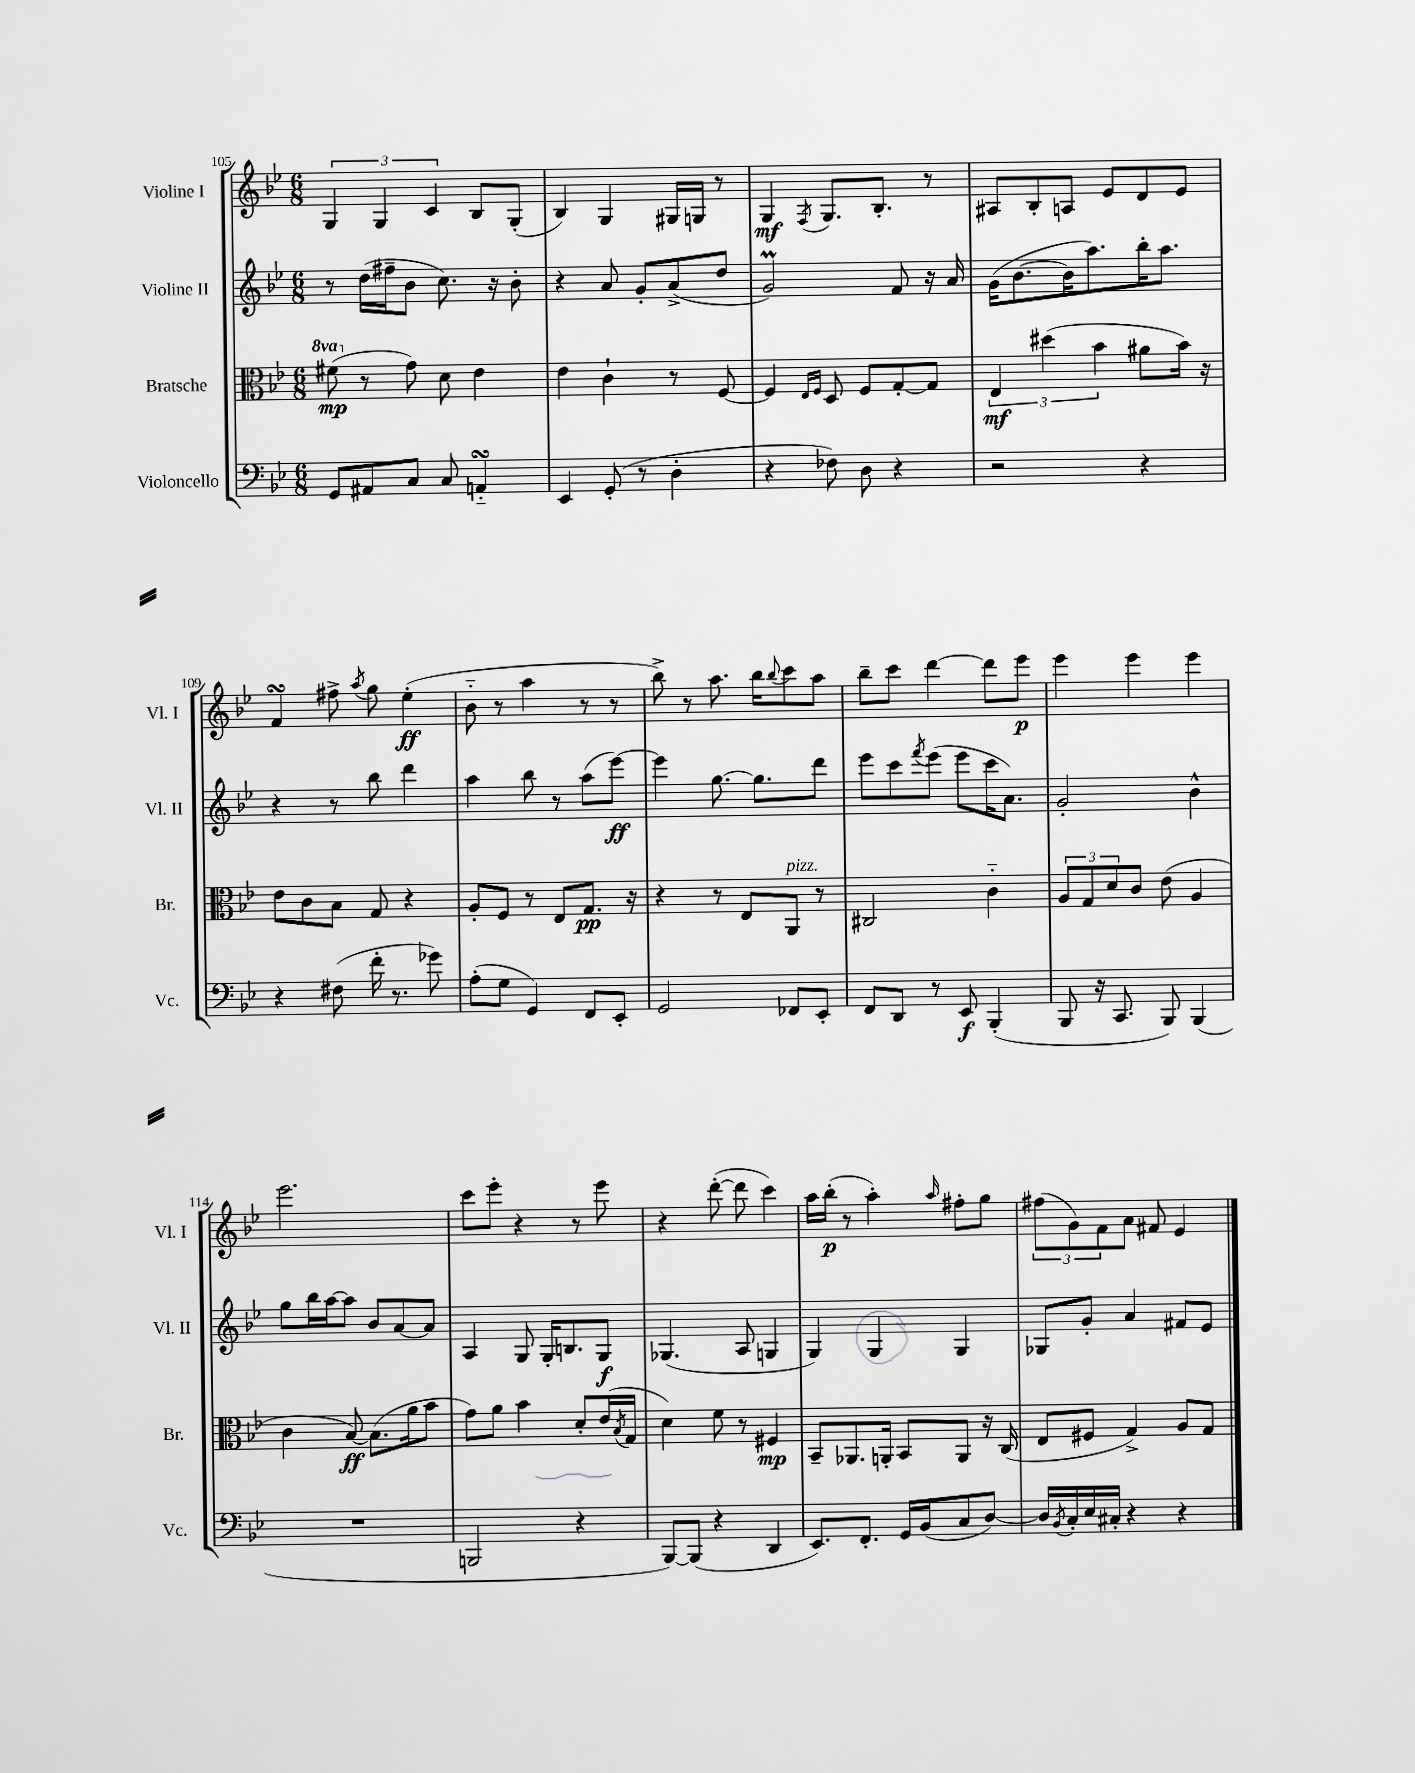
<<
\new StaffGroup <<
\new Staff = "s0" \with { instrumentName = "Violine I" shortInstrumentName = "Vl. I" } {
    \clef treble \key bes \major \numericTimeSignature \time 6/8
    \tuplet 3/2 { g4 g4 c'4 } bes8 g8-.( |
    bes4) g4 gis16 g16 r8 |
    g4\mf \acciaccatura { f8 } g8. bes8.-. r8 |
    ais8 bes8-. a8 ees'8 d'8 ees'8 |
    f'4\turn fis''8-> \acciaccatura { a''8 } g''8 ees''4-.\ff( |
    bes'8-_ r8 a''4 r8 r8 |
    bes''8->) r8 a''8. bes''16 \appoggiatura { bes''8 } c'''8 a''8 |
    bes''8-- c'''8 d'''4~ d'''8 ees'''8\p |
    ees'''4 ees'''4 ees'''4 |
    ees'''2. |
    c'''8 ees'''8-. r4 r8 ees'''8 |
    r4 d'''8~-.( d'''8 c'''4) |
    a''16 bes''16-.\p( r8 a''4-.) \grace { a''16 } fis''8-. g''8 |
    \tuplet 3/2 { fis''8( g'8) f'8 } a'8 fis'8 ees'4 \bar "|." |
}
\new Staff = "s1" \with { instrumentName = "Violine II" shortInstrumentName = "Vl. II" } {
    \clef treble \key bes \major \numericTimeSignature \time 6/8
    r8 d''16( fis''16-- bes'8 c''8.) r16 bes'8-. |
    r4 a'8 g'8-. a'8->( d''8 |
    g'2\prall) f'8 r16 a'16 |
    g'16( bes'8.~ bes'16 a''8.) bes''16-. a''8. |
    r4 r8 bes''8 d'''4 |
    a''4 bes''8 r8 a''8( ees'''8~\ff) |
    ees'''4 g''8.~ g''8. d'''8 |
    ees'''8 c'''8 \acciaccatura { f'''8 } ees'''8( ees'''8 c'''16 a'8.) |
    g'2-. bes'4-^ |
    g''8 bes''16 a''16~ a''8 bes'8 a'8~ a'8 |
    a4 g8 g16-. b8. g8\f |
    ges4.( a8 g4 |
    g4) g4 g4 |
    ges8 g'8-. a'4 fis'8 ees'8 \bar "|." |
}
\new Staff = "s2" \with { instrumentName = "Bratsche" shortInstrumentName = "Br." } {
    \clef alto \key bes \major \numericTimeSignature \time 6/8 \set Staff.ottavationMarkups = #ottavation-simple-ordinals
    \ottava #1 fis''8\mp( \ottava #0 r8 g'8) d'8 ees'4 |
    ees'4 c'4-! r8 f8~ |
    f4 \grace { ees16 f16 } d8 f8 g8~-. g8 |
    \tuplet 3/2 { ees4\mf dis''4( bes'4 } ais'8 bes'16) r16 |
    ees'8 c'8 bes8 g8 r4 |
    a8-. f8 r8 ees8 g8.\pp r16 |
    r4 r8 ees8 a,8^\markup { \italic "pizz." } r8 |
    cis2 c'4-_ |
    \tuplet 3/2 { a8 g8 d'8 } c'8 ees'8( a4 |
    c'4 bes8~\ff) bes8.( a'16 bes'8 |
    g'8) a'8 bes'4 d'8-. ees'16( \acciaccatura { bes8 } g16 |
    d'4) f'8 r8 fis4\mp |
    bes,8-- aes,8. a,16-. bes,8 a,8 r16 c16( |
    ees8 fis8 g4->) a8 g8 \bar "|." |
}
\new Staff = "s3" \with { instrumentName = "Violoncello" shortInstrumentName = "Vc." } {
    \clef bass \key bes \major \numericTimeSignature \time 6/8
    g,8 ais,8 c8 c8 a,4-_\turn |
    ees,4 g,8-.( r8 d4-. |
    r4 fes8) d8 r4 |
    r2 r4 |
    r4 fis8( f'16-. r8. ges'8) |
    a8-.( g8 g,4) f,8 ees,8-. |
    g,2 fes,8 ees,8-. |
    f,8 d,8 r8 ees,8\f bes,,4-.( |
    bes,,8 r16 c,8. bes,,8) bes,,4( |
    R2. |
    b,,2 r4 |
    bes,,8~) bes,,8( r4 d,4 |
    ees,8.) f,8.-. g,16 bes,16( c8 d8~) |
    d16 \acciaccatura { bes,8 } c16-. ees16 cis16-. r4 r4 \bar "|." |
}
>>
>>
\layout { \context { \Score currentBarNumber = #105 } }
